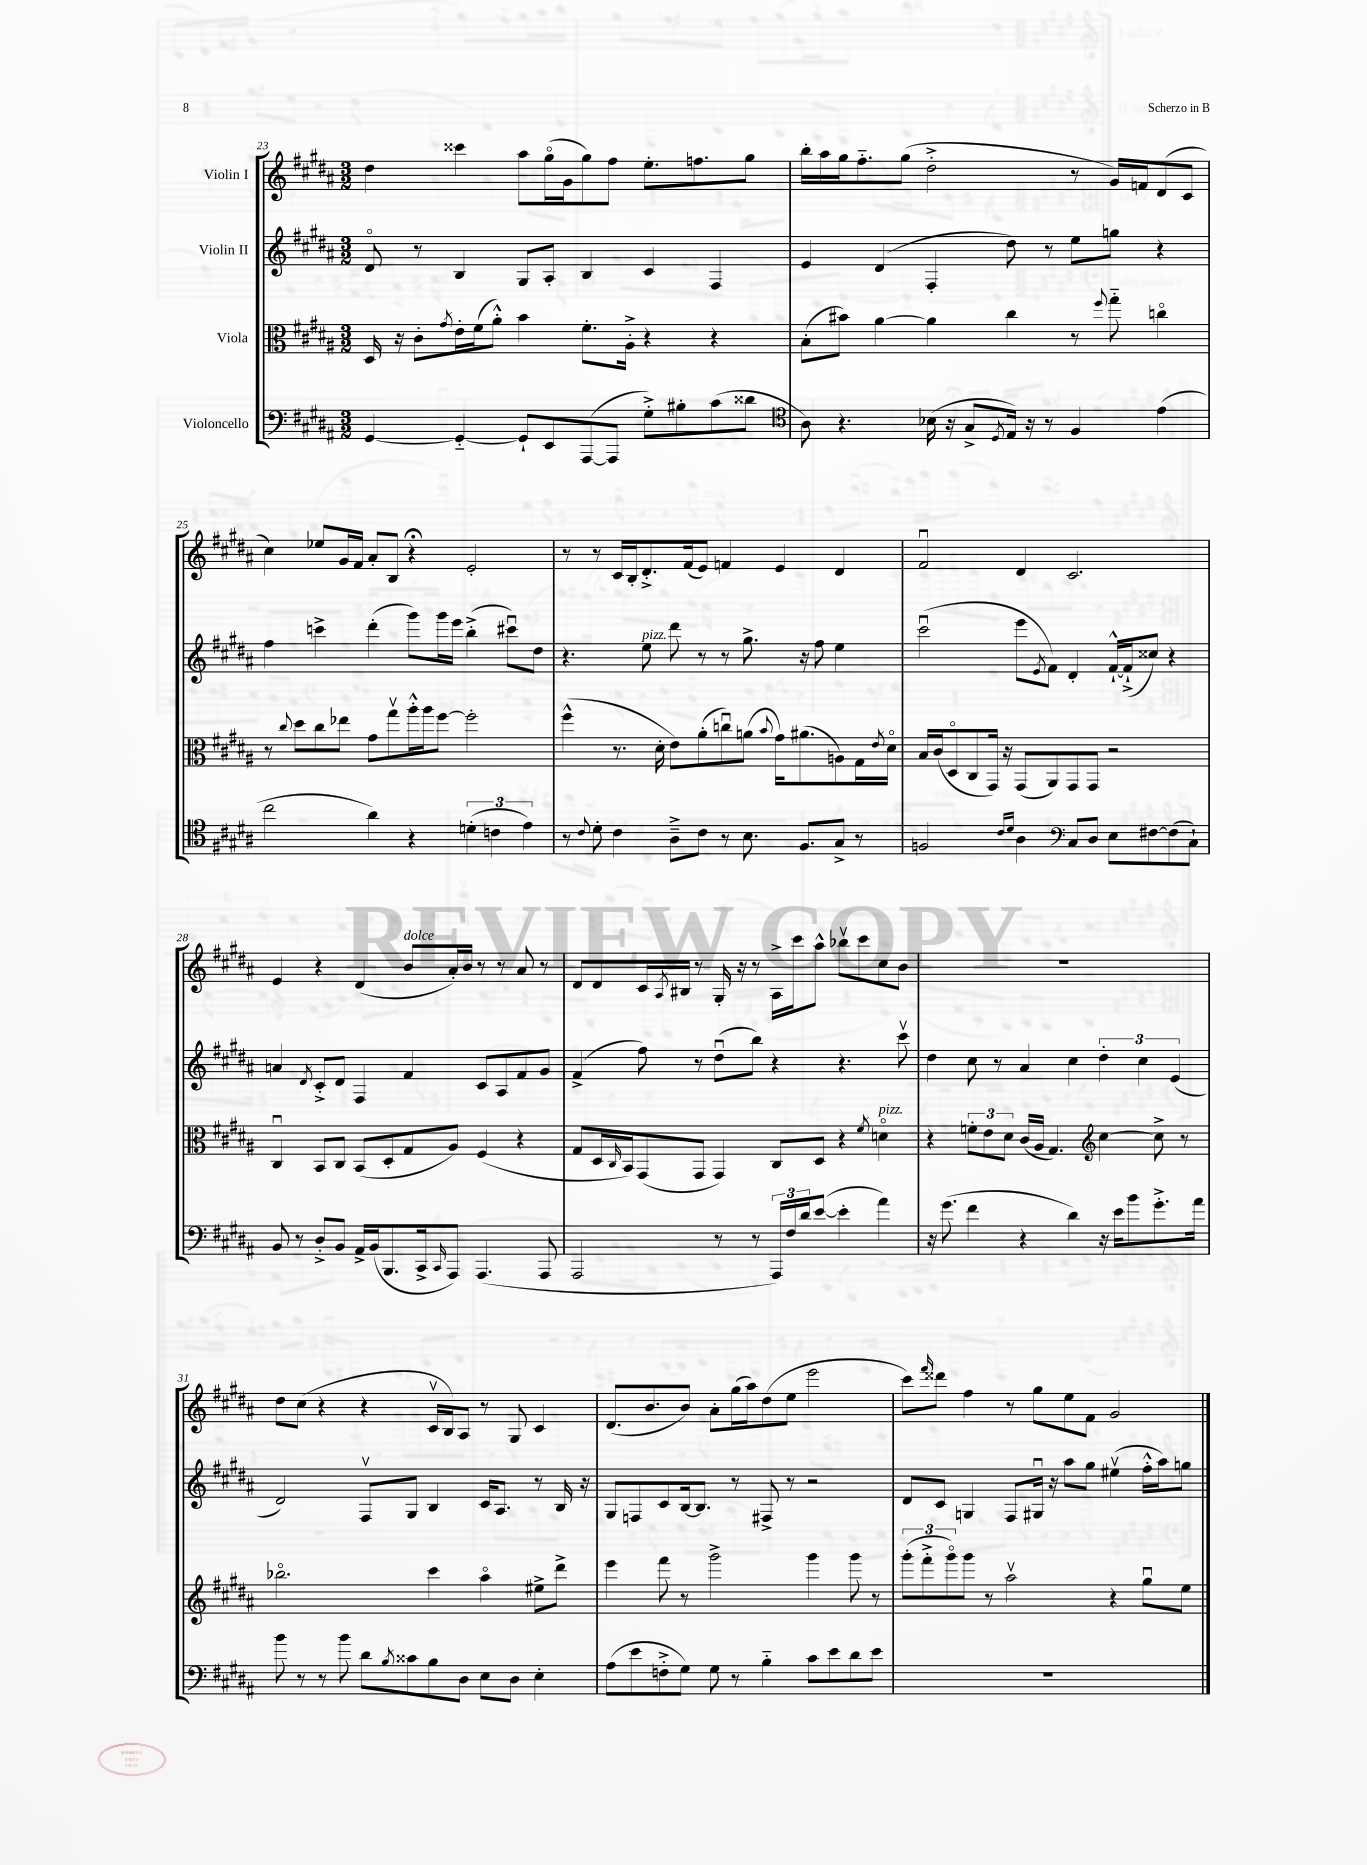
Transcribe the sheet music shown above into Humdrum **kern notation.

**kern	**kern	**kern	**kern
*staff4	*staff3	*staff2	*staff1
*clefF4	*clefC3	*clefG2	*clefG2
*k[f#c#g#d#a#]	*k[f#c#g#d#a#]	*k[f#c#g#d#a#]	*k[f#c#g#d#a#]
*M3/2	*M3/2	*M3/2	*M3/2
[4GG#	16D#	8d#o	4dd#
.	16r	.	.
.	8c#'	8r	.
.	8qg#	.	.
4GG#'~_	16e'	4B	4ccc##
.	(16f#	.	.
.	8a#'^^)	.	.
8GG#`]	4b	8G#	8aa#
8EE	.	8A#'	(16gg#o
.	.	.	16g#
([8AAA#	8.f#'	4B	8gg#)
8AAA#]	.	.	8ff#
.	16A#'^	.	.
8G#'^)	4r	4c#	8.ee'
8B#'	.	.	.
.	.	.	8.ff
(8c#	4r	4F#	.
8d##	.	.	8gg#
=	=	=	=
*clefC4	*	*	*
8A#)	(8B'	4e	16bb'
.	.	.	16aa#
4.r	8b#)	.	16gg#
.	.	.	8.ff#'~
.	[4a#	(4d#	.
.	.	.	(8gg#
(16B-	4a#]	4F#'	2dd#'^
16r	.	.	.
8G#^	.	.	.
8qD#	.	.	.
16E)	4cc#	8dd#)	.
16r	.	.	.
8r	.	8r	.
4F#	8r	8ee	8r
.	8qqff#	.	.
.	8gg#'~	8gg	16g#)
.	.	.	16f
(4e	4cco	4r	(8d#
.	.	.	8c#
=	=	=	=
2cc#	8r	4ff#	4cc#)
.	8qqcc#	.	.
.	8dd#	.	.
.	8cc#	4ccc^	8ee-
.	8ee-	.	16g#
.	.	.	16f#
4a#)	8g#	(4ddd#'	8a#'
.	8gg#v	.	8B
4r	16aa#'^^	8ggg#)	4r;
.	16aa#	.	.
.	[8ff#	16ggg#	.
.	.	16eee	.
(6d'	2ff#']	(4bb'^	2e'
6c	.	.	.
.	.	8ccc#u)	.
6e)	.	.	.
.	.	8dd#	.
=	=	=	=
8r	(4ff#^^	4.r	8r
8qqc#	.	.	.
8d#'	.	.	8r
4c#	8.r	.	16c#
.	.	.	16B'
.	.	8ee	8.d#'^
.	16d#'	.	.
8A#~^	8e)	8ddd#	.
.	.	.	(16f#
8c#	(8a#'	8r	8e)
8r	8ccu)	8r	4f
8.B	(8a	8.gg#^	.
.	8qqb	.	.
.	16g#)	.	4e
8.F#	(8.a#	16r	.
.	.	8ff#	.
8G#^	8A)	4ee	4d#
8r	16G#	.	.
.	8qe	.	.
.	16d#o	.	.
=	=	=	=
2F	16B	(2ccc#u	2f#u
.	(16c#	.	.
.	8D#o	.	.
.	8C#	.	.
.	16GG#)	.	.
.	16r	.	.
16qqc#	.	.	.
16qqd#	.	.	.
4A#	(8GG#	8eee	4d#
.	.	8qe	.
.	8AA#)	8f#)	.
*clefF4	*	*	*
8C#	8GG#	4d#'	2.c#
8D#	8GG#	.	.
8E	2r	[16f#`^^	.
.	.	(16f#`^]	.
[8F#	.	8cc##)	.
(8F#]	.	4r	.
8C#`)	.	.	.
=	=	=	=
8BB	4C#u	4a	4e
8r	.	.	.
.	.	8qd#	.
8D#'^	8BB	8c#'^	4r
8BB	8C#	8d#	.
16AA#^	(8BB	4F#	(4d#
(16BB	.	.	.
8.BBB	8D#'	.	.
.	8G#	4f#	8b
16CC#^	.	.	.
16qqCC#	.	.	.
8AAA#)	8A#)	.	16a#')
.	.	.	16b
(4.AAA#	(4F#	8c#	8r
.	.	8A#	8r
.	4r	8f#	8a#
8AAA#	.	8g#	8r
=	=	=	=
2AAA#	8G#	(4f#^	8d#
.	16D#	.	8d#
.	16qqC#	.	.
.	16BB)	.	.
.	(8GG#	8ff#)	16c#
.	.	.	8qA#
.	.	.	16B#
.	8GG#	8r	8r
8r	4GG#)	(8dd#u	16G#'
.	.	.	16r
8r	.	8bb)	8r
24AAA#)	8C#	4r	16A#^
24F#	.	.	.
.	.	.	16ccc#
24d#	.	.	.
([8e	8D#	.	8aa#^^
4e']	4r	4.r	8bb-v
.	.	.	8ccc#
.	8qf#	.	.
4a#)	4do	.	8cc#
.	.	8ccc#v	8b
=	=	=	=
16r	4r	4dd#	1.r
(8.g#	.	.	.
4f#	12f'	8cc#	.
.	12e	.	.
.	.	8r	.
.	12d#	.	.
4r	(16c#	4a#	.
.	16A#	.	.
.	4.G#)	.	.
4d#)	.	4cc#	.
*	*clefG2	*	*
16r	[4cc#	6dd#'	.
16e	.	.	.
8b	.	.	.
.	.	6cc#	.
8.g#'^	8cc#^]	.	.
.	.	(6e	.
.	8r	.	.
16a#	.	.	.
=	=	=	=
8b	2.bb-o	2d#)	8dd#
8r	.	.	(8cc#
8r	.	.	4r
8b	.	.	.
8d#	.	8F#v	4r
8qB	.	.	.
8c##	.	8G#	.
8B	4ccc#	4B	16c#v
.	.	.	16B)
8D#	.	.	8A#
8E	4aa#o	16c#	8r
.	.	8.A#	.
8D#	.	.	8G#
4E'	8ee#^	8r	4c#
.	8ddd#^	16B	.
.	.	16r	.
=	=	=	=
(8A#	4eee	8G#	(8.d#
8e	.	8F	.
.	.	.	8.b
8F'^	8fff#	8c#	.
8G#)	8r	[16B	8b)
.	.	8.B]	.
8G#	2ggg#^	.	8a#'
8r	.	8r	(16gg#
.	.	.	16aa#)
4B'~	.	8F#^	(8dd#
.	.	8r	8ee
8c#	4ggg#	2r	2eee
8e	.	.	.
8d#	8ggg#	.	.
8e	8r	.	.
=	=	=	=
1.r	(12ggg#'	8d#	8ccc#)
.	12fff#'^	.	.
.	.	.	16qqfff#
.	.	8c#	8ddd##
.	12ggg#o)	.	.
.	8ggg#	4G	4ff#
.	8r	.	.
.	2aa#v	8F#	8r
.	.	16G#u	8gg#
.	.	16r	.
.	.	8aa#	8ee
.	.	8gg#	8f#
.	4r	(4ee#v	2g#
.	8gg#u	16ff#'^^	.
.	.	16aa#)	.
.	8ee	8gg	.
==	==	==	==
*-	*-	*-	*-
